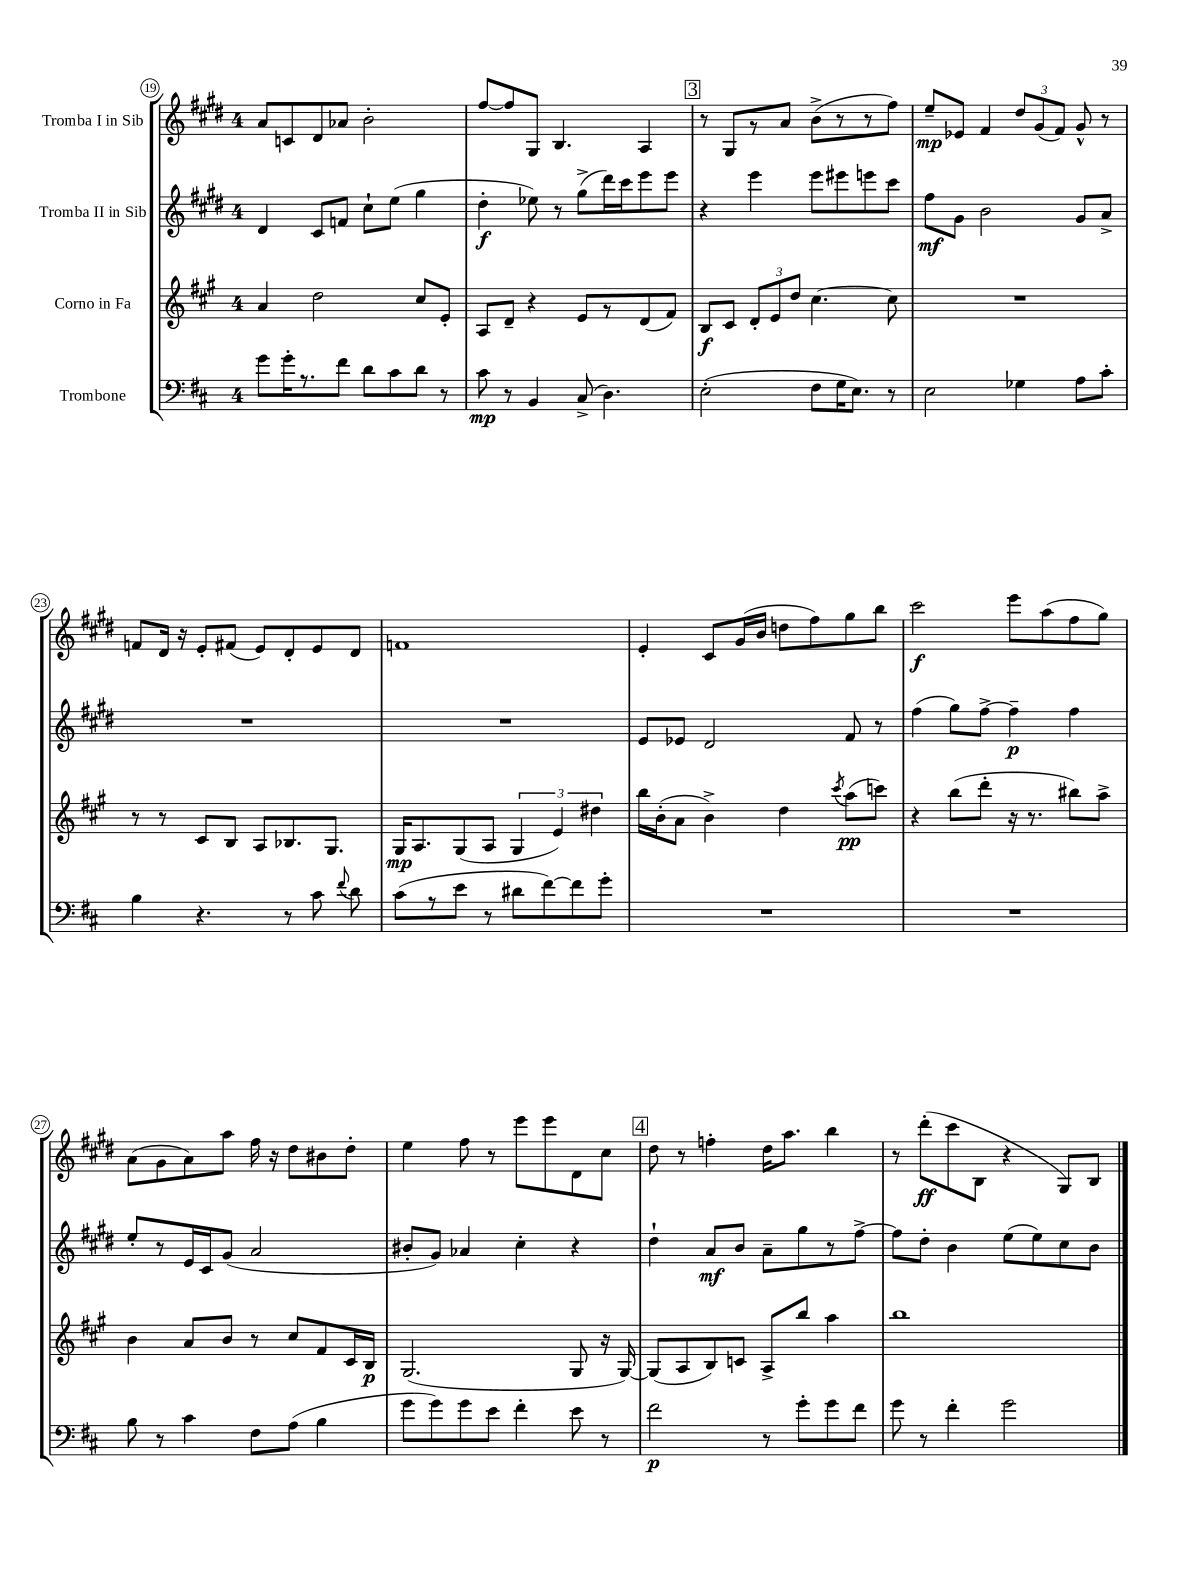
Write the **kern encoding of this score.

**kern	**kern	**kern	**kern
*staff4	*staff3	*staff2	*staff1
*clefF4	*clefG2	*clefG2	*clefG2
*k[f#c#]	*k[f#c#g#]	*k[f#c#g#d#]	*k[f#c#g#d#]
*M4/4	*M4/4	*M4/4	*M4/4
8g	4a	4d#	8a
16g'	.	.	8c
8.r	.	.	.
.	2dd	8c#	8d#
8f#	.	8f	8a-
8d	.	8cc#`	2b'
8c#	.	(8ee	.
8d	8cc#	4gg#	.
8r	8e'	.	.
=	=	=	=
8c#	8A	4dd#'	[8ff#
8r	8d~	.	8ff#]
4BB	4r	8ee-)	8G#
.	.	8r	4.B
(8C#^	8e	(8gg#^	.
4.D)	8r	16ddd#)	.
.	.	16ccc#	.
.	(8d	8eee	4A
.	8f#)	8eee	.
=	=	=	=
(2E'	8B	4r	8r
.	8c#	.	8G#
.	12d'	4eee	8r
.	12e	.	.
.	.	.	8a
.	12dd	.	.
8F#	[4.cc#	8eee	(8b^
16G	.	8eee#	8r
8.E)	.	.	.
.	.	8eee	8r
8r	8cc#]	8ccc#	8ff#)
=	=	=	=
2E	1r	8ff#	8ee~
.	.	8g#	8e-
.	.	2b	4f#
4G-	.	.	12dd#
.	.	.	(12g#
.	.	.	12f#)
8A	.	8g#	8g#^^
8c#'	.	8a^	8r
=	=	=	=
4B	8r	1r	8f
.	8r	.	16d#
.	.	.	16r
4.r	8c#	.	8e'
.	8B	.	(8f#
.	8A	.	8e)
8r	8.B-	.	8d#'
8c#	.	.	8e
.	8.G#	.	.
8qqf#	.	.	.
8d	.	.	8d#
=	=	=	=
(8c#	16G#	1r	1f
.	8.A	.	.
8r	.	.	.
8e	(8G#	.	.
8r	8A	.	.
8d#	6G#	.	.
[8f#)	.	.	.
.	6e)	.	.
8f#]	.	.	.
.	6dd#	.	.
8g'	.	.	.
=	=	=	=
1r	16bb	8e	4e'
.	(16b'	.	.
.	8a	8e-	.
.	4b^)	2d#	8c#
.	.	.	(16g#
.	.	.	16b
.	4dd	.	8dd
.	.	.	8ff#)
.	8qccc#	.	.
.	(8aa	8f#	8gg#
.	8ccc)	8r	8bb
=	=	=	=
1r	4r	(4ff#	2ccc#
.	(8bb	8gg#)	.
.	8ddd'	[8ff#^	.
.	16r	4ff#~]	8eee
.	8.r	.	.
.	.	.	(8aa
.	8bb#)	4ff#	8ff#
.	8aa^	.	8gg#)
=	=	=	=
8B	4b	8ee'	(8a
8r	.	8r	8g#
4c#	8a	16e	8a)
.	.	16c#	.
.	8b	(8g#	8aa
8F#	8r	2a	16ff#
.	.	.	16r
(8A	8cc#	.	8dd#
4B	8f#	.	8b#
.	16c#	.	8dd#'
.	16B	.	.
=	=	=	=
8g	(2.G#	8b#'	4ee
8g)	.	8g#)	.
8g	.	4a-	8ff#
8e	.	.	8r
4f#'	.	4cc#'	8eee
.	.	.	8eee
8e	8G#	4r	8d#
8r	16r	.	8cc#
.	[16G#)	.	.
=	=	=	=
2f#	(8G#]	4dd#`	8dd#
.	8A	.	8r
.	8B)	8a	4ff'
.	8c	8b	.
8r	8A^	8a~	16dd#
.	.	.	8.aa
8g'	8bb	8gg#	.
8g	4aa	8r	4bb
8f#	.	[8ff#^	.
=	=	=	=
8g	1bb	8ff#]	8r
8r	.	8dd#'	(8ddd#'
4f#'	.	4b	8ccc#
.	.	.	8B
2g	.	(8ee	4r
.	.	8ee)	.
.	.	8cc#	8G#)
.	.	8b	8B
==	==	==	==
*-	*-	*-	*-
